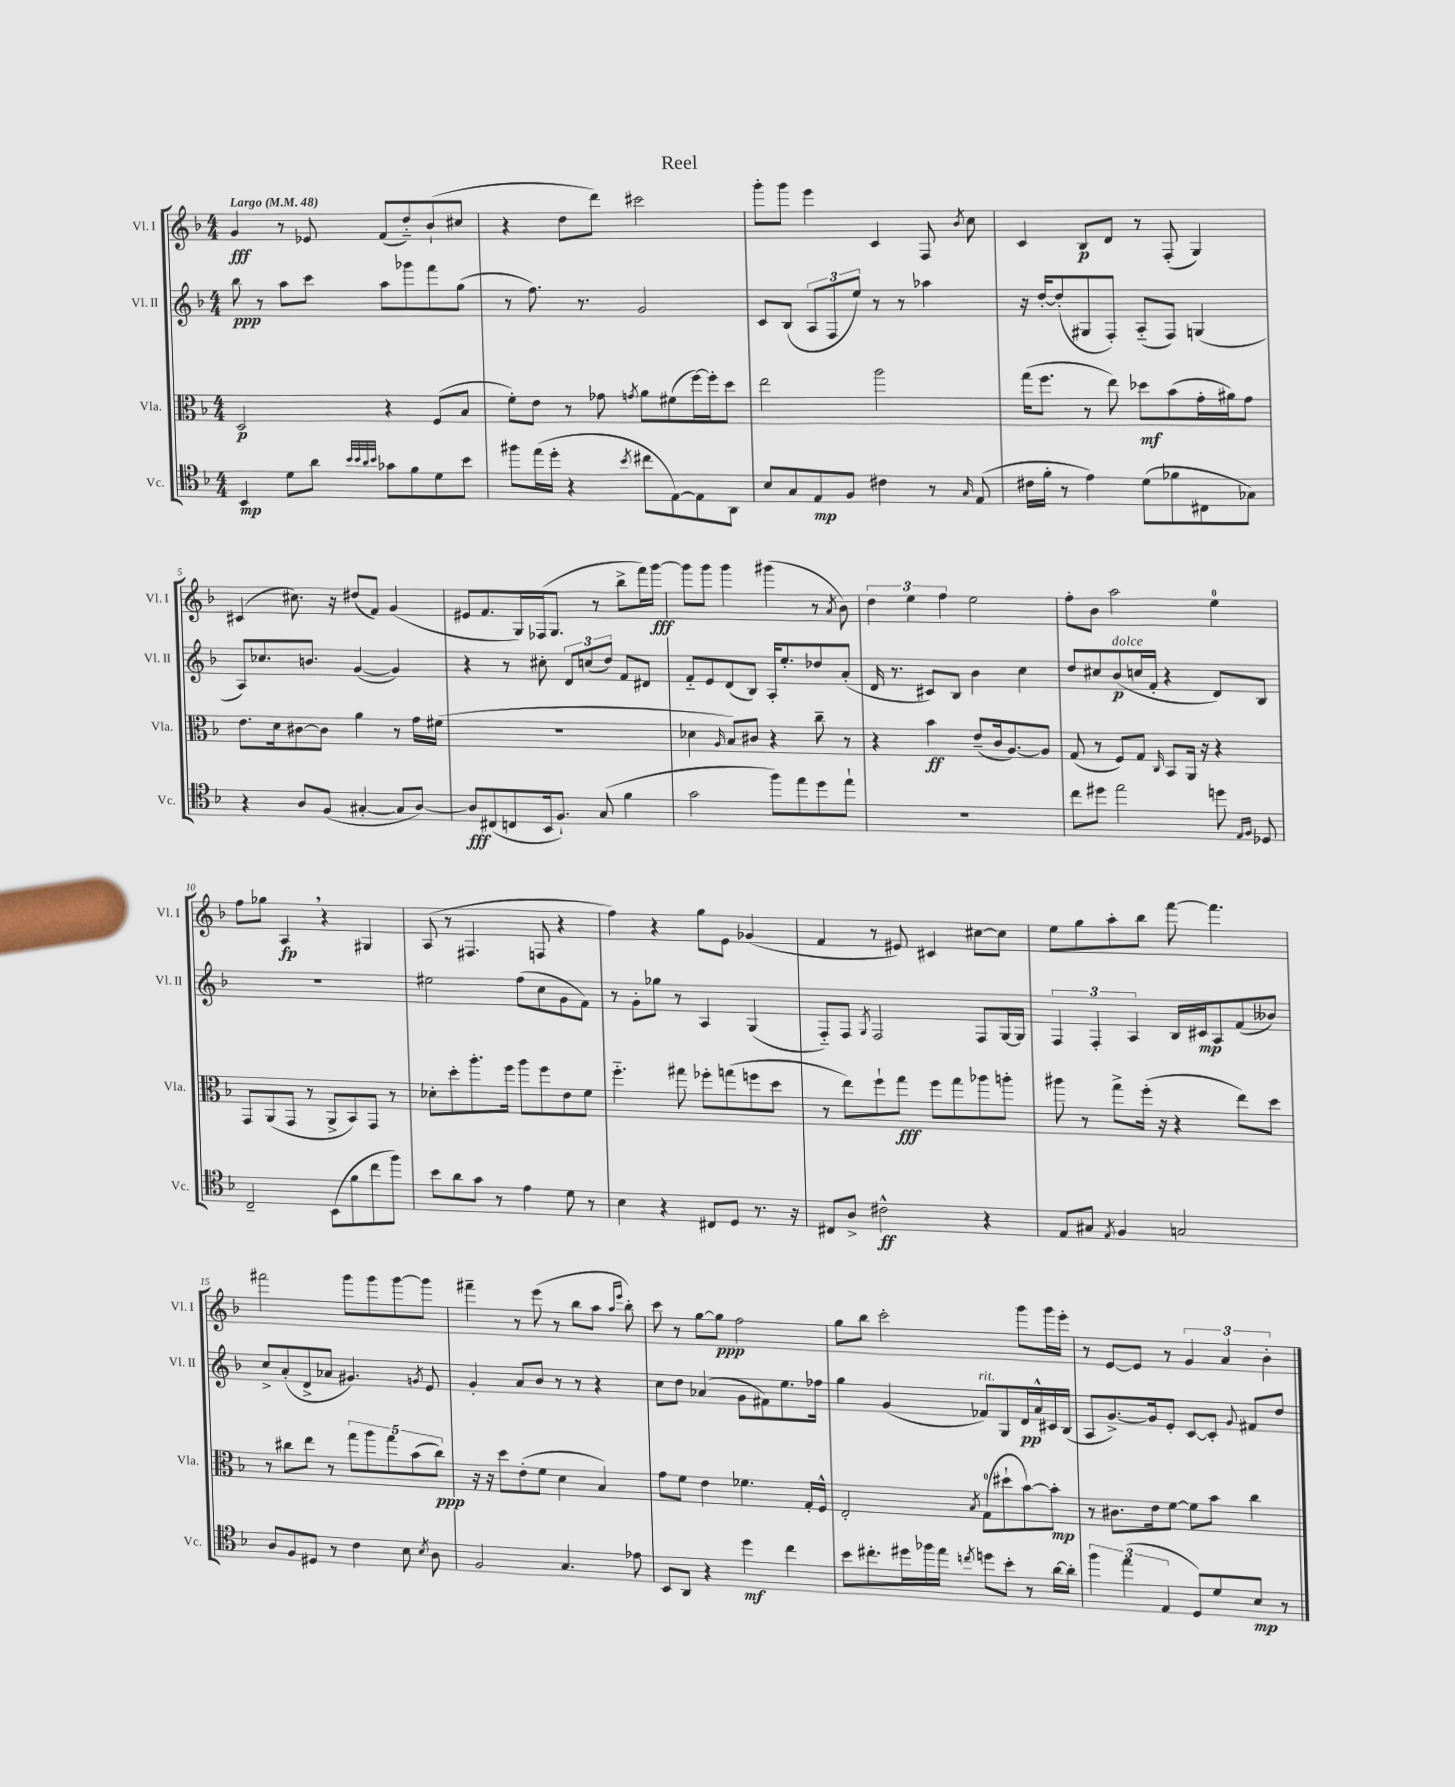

**kern	**kern	**kern	**kern
*staff4	*staff3	*staff2	*staff1
*clefC4	*clefC3	*clefG2	*clefG2
*k[b-]	*k[b-]	*k[b-]	*k[b-]
*M4/4	*M4/4	*M4/4	*M4/4
*MM48	*MM48	*MM48	*MM48
4BB-	2D	8bb-	4g
.	.	8r	.
8d	.	8aa	8r
8a	.	8ccc	8e-
32qqb-	.	.	.
32qqb-	.	.	.
32qqa	.	.	.
32qqb-	.	.	.
8g-	4r	8aa	(8f
8f	.	8ggg-	8dd'~)
8d	(8F	8fff	(8b-`
8b-	8B-	(8gg	8cc#
=	=	=	=
8ff#	8f')	8r	4r
(16ee	8e	8.ff)	.
16dd'	.	.	.
4r	8r	.	8dd
.	.	8.r	.
.	8g-	.	8ddd)
8qb-	8qg	.	.
8cc#	8a	2g	2ccc#
[8E)	(8f#	.	.
8E]	[16ff)	.	.
.	16ff']	.	.
8AA	8dd	.	.
=	=	=	=
8B-	2ee	8c	8ggg'
8G	.	(8B-	8ggg
8E	.	12A	4eee
.	.	12F	.
8F	.	.	.
.	.	12ee)	.
4c#	2aa	8r	4c
.	.	8r	.
8r	.	4aa-	8F
16qqG	.	.	8qb-
(8E	.	.	8cc
=	=	=	=
16c#	(16gg	16r	4c
16f'	8.ff	[16dd'	.
8r	.	(8dd']	.
4e)	8r	8G#	8B-
.	8ee)	8F')	8d
(8d	8dd-	(8A'~	8r
8f-	(8b-	8F)	(8F'
8C#	16g'	(4G	4G)
.	16a#)	.	.
8G-)	8g	.	.
=	=	=	=
4r	8.e	8A)	(4c#
.	.	8.cc-	.
.	16d	.	.
8A	[8c#	.	8.cc#)
.	.	8.b	.
(8F	8c#]	.	.
.	.	.	16r
[4G#'	4a	([4g	(8dd#
.	.	.	8f)
8G#]	8r	4g])	(4g
[8A)	16g	.	.
.	(16f#	.	.
=	=	=	=
8A]	1r	4r	8e#
(8C#	.	.	8.f
8C	.	8r	.
.	.	.	16G)
16BB-	.	8cc#'	(16F-
8.F`)	.	.	8.G
.	.	12d	.
.	.	(12cc	.
(8G	.	.	8r
.	.	12dd)	.
4f	.	8f	8bb-^
.	.	8d#	16fff)
.	.	.	[16ggg
=	=	=	=
2g	4d-	8f'~	8ggg]
.	.	8e	8ggg
.	16qqA	.	.
.	8B-)	(8d	4ggg
.	8c#	8B-)	.
8ff)	4r	16A'	(4ggg#
.	.	8.ee'	.
8ee	.	.	.
8dd	8cc~	8dd-	8r
.	.	.	8qa
8ee`	8r	(8a'	8b-)
=	=	=	=
1r	4r	16d	6dd
.	.	8.r	.
.	.	.	6ee
.	4b-	8c#)	.
.	.	.	6ff
.	.	8B-	.
.	(8e~	4b-	2ee
.	16c	.	.
.	[8.A)	.	.
.	.	4cc	.
.	8A]	.	.
=	=	=	=
8cc	(8G	8dd	8ff'
8dd#	8r	8cc#	8b-
2ee	8F)	(8b-	2aa
.	8G	16cc	.
.	.	16f'	.
.	16qqC	.	.
.	8BB-	4r	.
.	16AA	.	.
.	16r	.	.
8dd	4r	8d)	4ee
16qqE	.	.	.
16qqF	.	.	.
8D-	.	8B-	.
=	=	=	=
2C~	8GG	1r	8ff
.	(8AA	.	8gg-
.	8GG	.	4A
.	8r	.	.
(8BB-	8AA^	.	4r
8f	8BB-)	.	.
8cc	8GG	.	4G#
8ff)	8r	.	.
=	=	=	=
8b-	8d-'	2ee#	(8A
8a	8dd'	.	8r
8g	8.aa'	.	4.F#
8r	.	.	.
.	16ff	.	.
4e	8aa	(8ff	.
.	8ff	8cc	8F
8d	8e	8g	4r
8r	8f	8f)	.
=	=	=	=
4B-	4.ff'~	8r	4ff)
.	.	8g'	.
4r	.	8gg-	4r
.	8gg#	8r	.
8C#	8ff-'	4A	8gg
8D	(8gg	.	8e
8.r	8ff	(4G	(4g-
.	8dd	.	.
16r	.	.	.
=	=	=	=
8C#	8r	8F'~)	4f
8A^	8ee)	8F	.
.	.	8qG	.
2c#^^	8ff`	2F	8r
.	8gg	.	8e#)
.	8ff	.	4c#
.	8gg	.	.
4r	8aa-	8F	[8cc#
.	8aa'	[16G	8cc#]
.	.	16G]	.
=	=	=	=
8E	8aa#	6F	8ee
8G#	8r	.	8gg
.	.	6F'	.
8qE	.	.	.
4F	8gg^	.	8aa'
.	.	6A	.
.	(16ff'	.	8bb-
.	16r	.	.
2G	4r	16B-	[8fff
.	.	16c#	.
.	.	8A	4.fff]
.	8ee)	(8f	.
.	8dd	8b--)	.
=	=	=	=
8A	8r	8cc^	2fff#
8F	8cc#	(8a'	.
8D#	8ee	8d^	.
8r	8r	8a-	.
4c	10gg	4.g#)	8ggg
.	10aa	.	.
.	.	.	8ggg
.	10gg	.	.
8B-	.	.	[8ggg
.	(10b-	.	.
8qB-	.	8qg	.
8A	.	8e	8ggg]
.	10cc#)	.	.
=	=	=	=
2F	16r	4g'	4fff#~
.	16r	.	.
.	8dd	.	.
.	(8e'	8a	8r
.	8f	8b-	(8eee
4.G	4d	8r	8r
.	.	8r	8bb-
.	4B-)	4r	8aa
.	.	.	16qqaa
.	.	.	16qqeee
8e-	.	.	8bb-')
=	=	=	=
8BB-	8g	8cc	8ccc
8AA	8f	8dd	8r
4r	4e	(4a-	[8gg
.	.	.	8gg]
4dd	4.f-	8g	2ff
.	.	8f#)	.
4cc	.	8.ee	.
.	16G'	.	.
.	16F^^	16ff-	.
=	=	=	=
8b-	2E'	4gg	8gg
8.cc#'	.	.	8bb-
.	.	(4g	2ccc'
16dd#	.	.	.
16ff-	.	.	.
16ee	.	.	.
8qcc	8qB-	.	.
8dd	(8G	8f-)	.
8b-'	8dd#`	8G	.
8r	[8b-)	16d	8ggg
.	.	16a^^	.
[16a	8b-']	16c#	16ggg
16a']	.	(16B-	16eee'
=	=	=	=
6ff	8r	8A	8r
.	8.c#	[8.g^)	[8e
(6ee	.	.	.
.	.	.	8e]
.	16e	16g]	.
6E	.	.	.
.	[8f	8e'	8r
8D)	8f]	[8c	6g
8d	8b-	8c']	.
.	.	.	6a
.	.	8qqg	.
8B-	4cc	8f#	.
.	.	.	6b-'
8r	.	8dd	.
==	==	==	==
*-	*-	*-	*-
